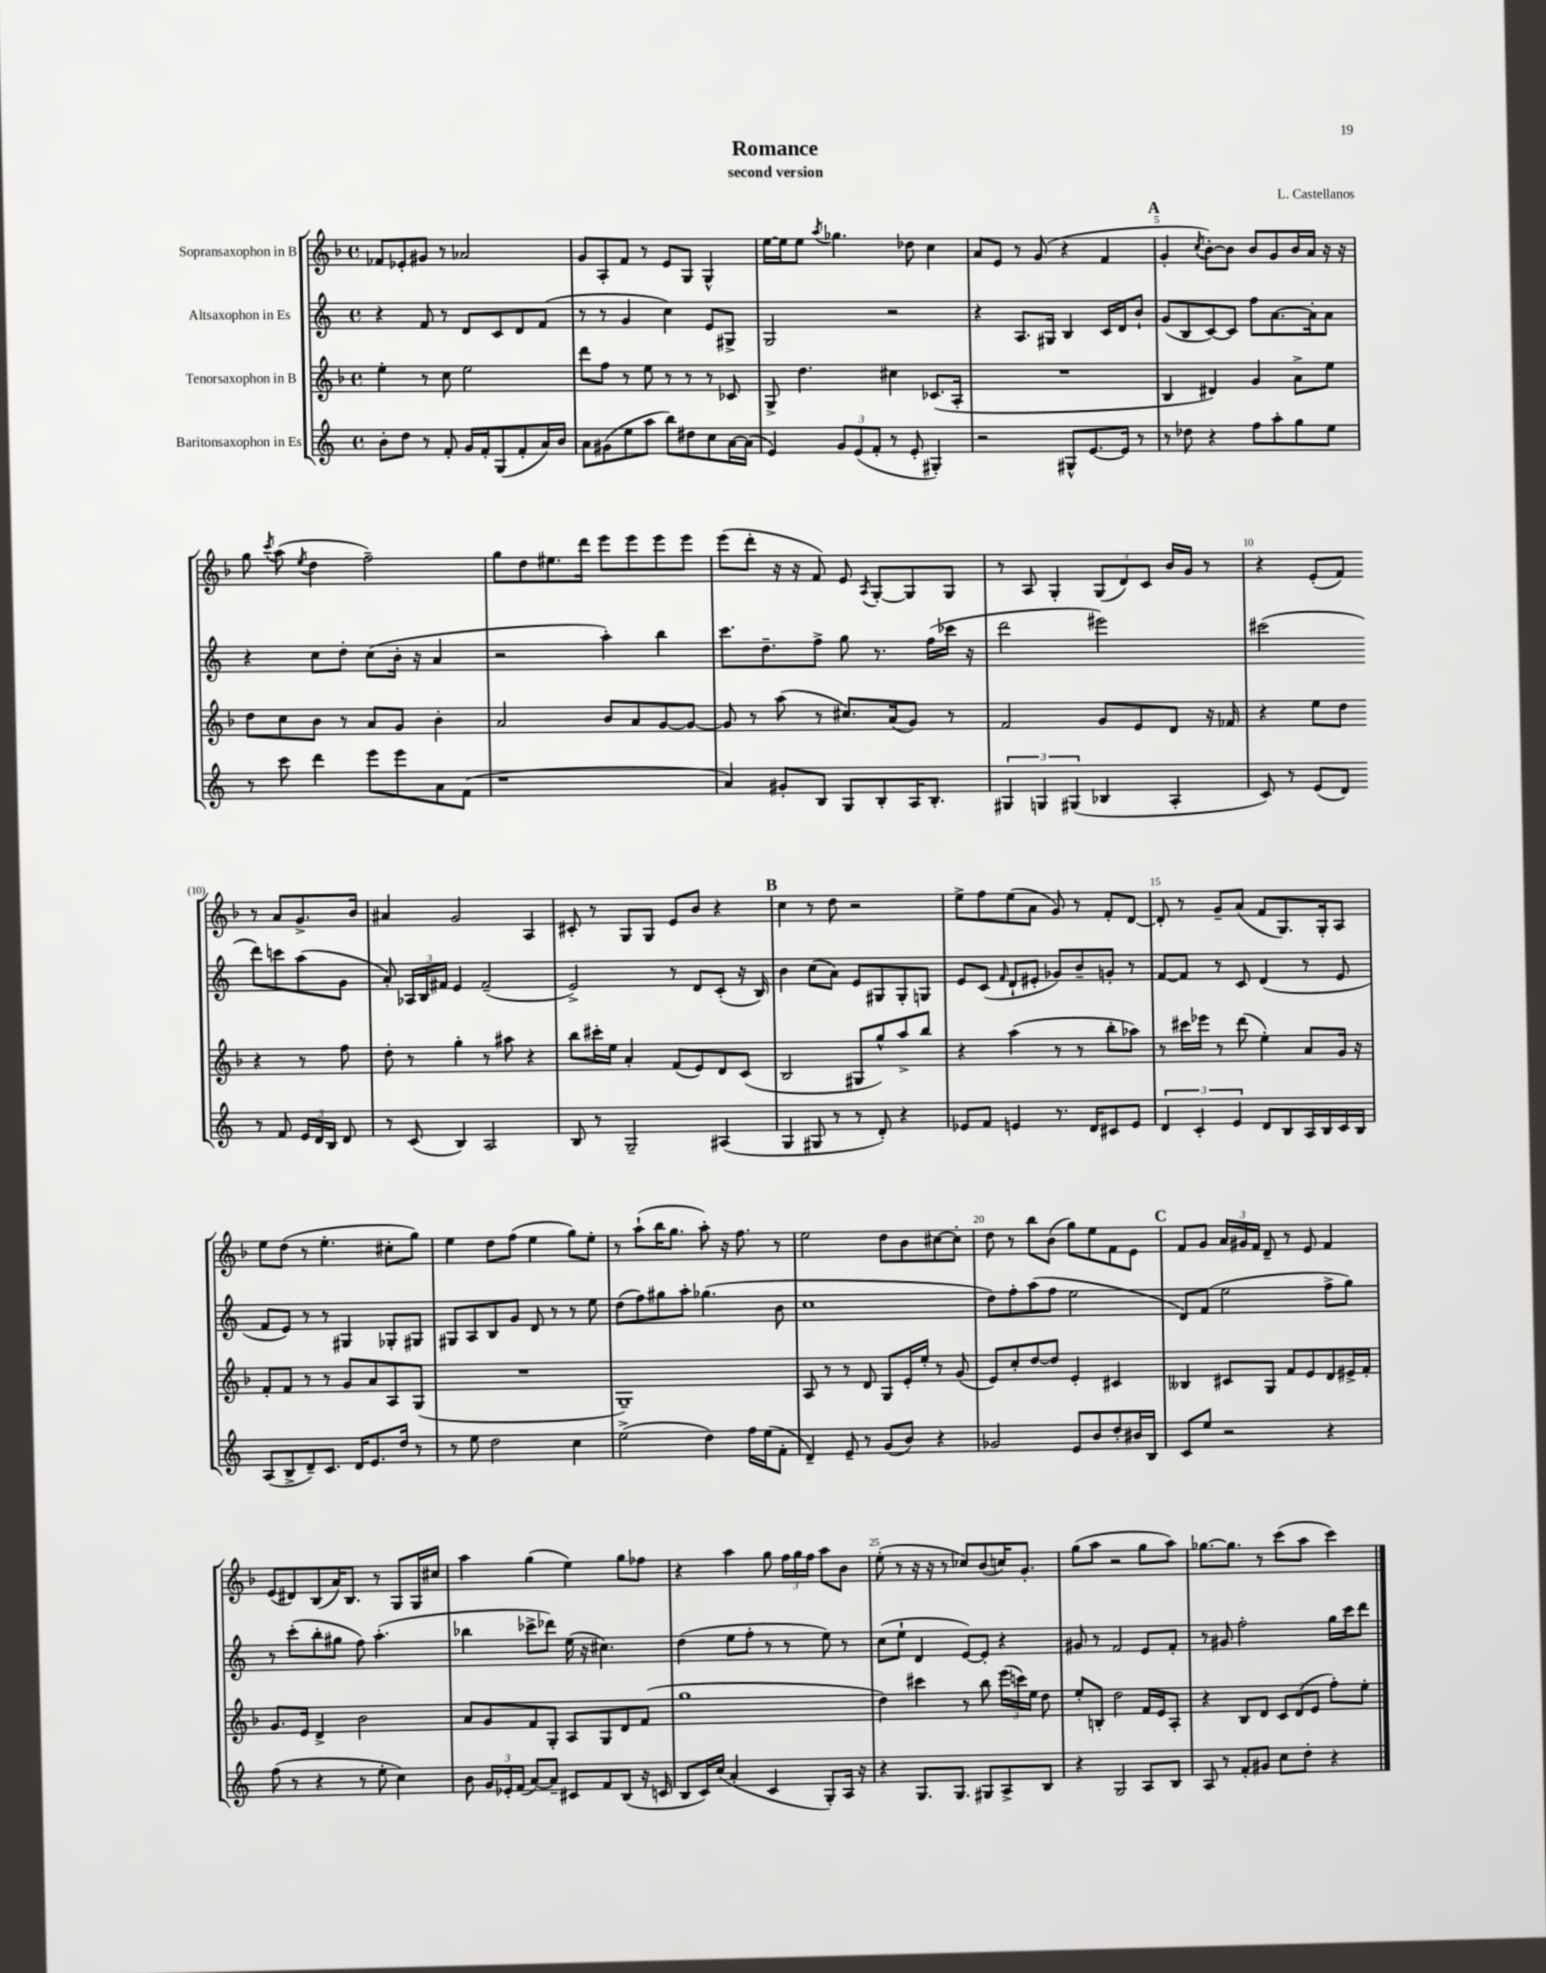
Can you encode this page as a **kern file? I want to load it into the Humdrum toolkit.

**kern	**kern	**kern	**kern
*staff4	*staff3	*staff2	*staff1
*clefG2	*clefG2	*clefG2	*clefG2
*k[]	*k[b-]	*k[]	*k[b-]
*M4/4	*M4/4	*M4/4	*M4/4
*met(c)	*met(c)	*met(c)	*met(c)
8b'	4ee'	4r	8f-
8dd	.	.	8e-'
8r	8r	8f	8g#
8f'	8cc	8r	8r
16g	2ee	8d	2a-
16f'	.	.	.
(8G	.	8c	.
8f'	.	8d	.
16a)	.	(8f	.
16b	.	.	.
=	=	=	=
8a	8ddd	8r	8g
(8g#	8ff	8r	8A'
8ee	8r	4g	8f
8aa	8ee	.	8r
8bb)	8r	4cc)	8e
8dd#	8r	.	8G
8cc	8r	8e	4G^^
[16a	8c-	8G#^	.
(16a]	.	.	.
=	=	=	=
4e)	8G^	2G	[16ee
.	.	.	16ee]
.	4.dd	.	8ee
.	.	.	8qaa
12g	.	.	4.gg-
(12e	.	.	.
12f'	.	.	.
8r	4cc#	2r	.
8e'	.	.	8dd-
4G#')	(8.c-	.	4cc
.	16A'	.	.
=	=	=	=
2r	1r	4r	8a
.	.	.	8e
.	.	8.A	8r
.	.	.	(8g
.	.	16G#	.
8G#^^	.	4B	4r
[8.e	.	.	.
.	.	16c	4f
16e]	.	16d	.
8r	.	8b`	.
=	=	=	=
8r	4B-	(8g	4g'
8dd-	.	8B	.
.	.	.	8qcc
4r	4d#)	[8c)	[8b-')
.	.	8c]	8b-]
8ff	4g	8ff	8b-
8aa'	.	[8.a	8g
8gg	8a^	.	16b-
.	.	16a']	16a
8ee	8ee	8a	16r
.	.	.	16r
=	=	=	=
8r	8dd	4r	8gg
.	.	.	8qccc
8ccc	8cc	.	(8aa
.	.	.	8qee
4ddd	8b-	8cc	4dd
.	8r	8dd'	.
8eee	8a	(8cc	2ff~)
8eee	8g	16b'	.
.	.	16r	.
8a	4b-'	4a	.
(8f	.	.	.
=	=	=	=
1r	2a	2r	8gg
.	.	.	8dd
.	.	.	8.ee#
.	.	.	16ddd
.	8b-	4aa')	8eee
.	8a	.	8eee
.	[8g	4bb	8eee
.	8g_	.	8eee
=	=	=	=
4a)	8g]	8.ccc	(8eee
.	8r	.	8ddd'
.	.	8.dd~	.
8g#'	(8aa	.	16r
.	.	.	16r
8B	8r	8ff^	8f)
8G	8.cc#)	8gg	8e
.	.	.	8qA
8B'	.	8.r	[8G'
.	(16a	.	.
16A	8g)	.	8G]
8.B'	.	(16ff	.
.	8r	16ccc-	8G
.	.	16r	.
=	=	=	=
6G#	2f	2ddd	8r
.	.	.	8A
6G	.	.	.
.	.	.	4G'
(6G#	.	.	.
4B-	8g	2eee#)	(12G
.	.	.	12d)
.	8e	.	.
.	.	.	12c
4A'	8d	.	16b-
.	.	.	16g
.	16r	.	8r
.	16f-	.	.
=	=	=	=
8c)	4r	(2ccc#	4r
8r	.	.	.
(8e	8ee	.	(8e'
8d)	8dd	.	8f)
8r	4r	8ddd)	8r
8f	.	8ccc	8a
24e	8r	(8aa	8.g^
24d	.	.	.
24B	.	.	.
8d	8ff	8g	.
.	.	.	16b-
=	=	=	=
8r	8dd'	8a')	4a#
(8c	8r	24A-	.
.	.	24B	.
.	.	24f#	.
4B)	4gg'	4e	2g
2A	8r	(2f#~	.
.	8aa#	.	.
.	4r	.	4A
=	=	=	=
8B	8bb-	2e^)	8c#'
8r	16ccc#'	.	8r
.	16ee	.	.
2G~	4a'	.	8G
.	.	.	8G
.	(8f	8r	8e
.	8e)	8d	8b-
(4A#	8d	(8c'	4r
.	(8c	16r	.
.	.	16B)	.
=	=	=	=
4G	2B-	4b	4cc
8G#	.	(8cc	8r
8r	.	8a)	8dd
8r	8G#	8e	2r
8d')	8gg^^)	8G#	.
4r	8aa^	8G#'	.
.	8bb-	8G	.
=	=	=	=
8e-	4r	8e	8ee^
8f	.	(8c	8ff
.	.	16qqf	.
4e	(4aa	8d`	(8ee
.	.	8e#'	8a
8.r	8r	8g-)	8g)
.	8r	8b~	8r
16d	.	.	.
8c#	8bb-'	8g'	8f'
8e	8aa-)	8r	[8d
=	=	=	=
6d	8r	[8f	8d']
.	16ccc#	8f]	8r
6c'	.	.	.
.	16eee-	.	.
.	8r	8r	8g~
6e	.	.	.
.	(8ddd	8c	(8a
8d	4ee')	(4d	8f
8B	.	.	8.G)
16A	8a	8r	.
16B	.	.	16G'
16c	16g	8e	8A
16B	16r	.	.
=	=	=	=
(8A	8f'	8f	8ee
8B^	8f	8e)	(8dd
8d~)	8r	8r	8r
8.c	8r	8r	4.ee'
.	8g	4G#	.
16d	.	.	.
8.e	8a	.	.
.	8A	8G-'	8cc#'
16dd	.	.	.
8r	(8G	8G#	8gg)
=	=	=	=
8r	1r	8G#	4ee
8ee	.	8A	.
2dd	.	8B	8dd
.	.	8g	(8ff
.	.	8d	4ee
.	.	8r	.
4cc	.	8r	8gg)
.	.	8ee	8ee'
=	=	=	=
(2ee^	1G~)	(8dd	8r
.	.	8ff)	(8aa`
.	.	8gg#	16bb-
.	.	.	8.gg
.	.	8aa'	.
4dd)	.	(4.gg-	8aa')
.	.	.	16r
.	.	.	8.ff
16ff	.	.	.
(16ee	.	.	.
8f'	.	8b	8r
=	=	=	=
4d~)	8A	1cc	2ee
.	8r	.	.
8e~	8r	.	.
8r	8d	.	.
(8g	8G	.	8dd
8b)	16e'	.	8b-
.	16ee'	.	.
4r	8r	.	[8cc#
.	(8g	.	8cc#']
=	=	=	=
2g-	8e)	8dd)	8dd
.	8cc'	8ff'	8r
.	[8dd	(8aa	8bb-
.	8dd]	8ff	(8b-
8e	4e'	2ee	8gg)
8b	.	.	8ee
8dd'	4c#	.	8f
16b#	.	.	8e
16B	.	.	.
=	=	=	=
8c	4B--	8d)	8f
8ee	.	(8f	8g
2r	8c#	2ee	24a
.	.	.	24g#
.	.	.	24f
.	8G	.	8d~
.	8f	.	8r
.	8e	.	8e
4r	8d	8ff^	4f
.	16e#^	8gg)	.
.	16f'	.	.
=	=	=	=
(8ff	8.g	8r	(8e
8r	.	(8ccc'	8d#)
.	16e	.	.
4r	4d^	8bb'	(8B-
.	.	8gg#	16a)
.	.	.	8.B-
8r	2b-	8ff)	.
8ee'	.	(4.aa'	8r
4cc)	.	.	8G
.	.	.	16G
.	.	.	16cc#
=	=	=	=
8b	8a	4bb-	4aa
24g	8g	.	.
24e-'	.	.	.
(24f	.	.	.
[8a)	8f	8ccc-^	(4gg
8a~]	8G'	8ddd-)	.
8c#	8A	(16ee	4ee)
.	.	16r	.
8f	8G	4.cc#)	.
(8B	8d	.	8gg
16r	(8f	.	8ff-
16c	.	.	.
=	=	=	=
8B	1gg	(4dd	4r
16c)	.	.	.
(16cc	.	.	.
4a'	.	8ee	4aa
.	.	8ff'	.
4c	.	8r	8gg
.	.	8r	24ff
.	.	.	24gg
.	.	.	24ff
8G')	.	8ee)	8aa
16A	.	8r	8b-
16r	.	.	.
=	=	=	=
4r	4dd)	(8cc	(8ee'
.	.	8ee`	8r
8.G	4ccc#	4d	16r
.	.	.	16r
.	.	.	8r
8.G	.	.	.
.	8r	[8e)	8cc-)
8G#	8bb-	8e']	(8b-
8A^	(24eee	4r	16cc)
.	24ccc)	.	.
.	.	.	8.g'
.	24ee	.	.
8B	8dd	.	.
=	=	=	=
4r	8ee'	8g#	(8gg
.	8B'	8r	8aa
2G	2dd	2f	2r
8A	16f	8e	8gg
.	16e	.	.
8B	8A'	8f'	8aa)
=	=	=	=
8A	4r	8r	[8.gg-
8r	.	8g#	.
.	.	.	8.gg-]
8f'	8B-	2ff'	.
8g#	8d	.	8r
8cc	12c	.	(8ccc
.	(12d	.	.
8dd'	.	.	8aa
.	12e	.	.
4r	8ff')	16gg	4ccc)
.	.	16ccc	.
.	8ee'	8ddd	.
==	==	==	==
*-	*-	*-	*-
